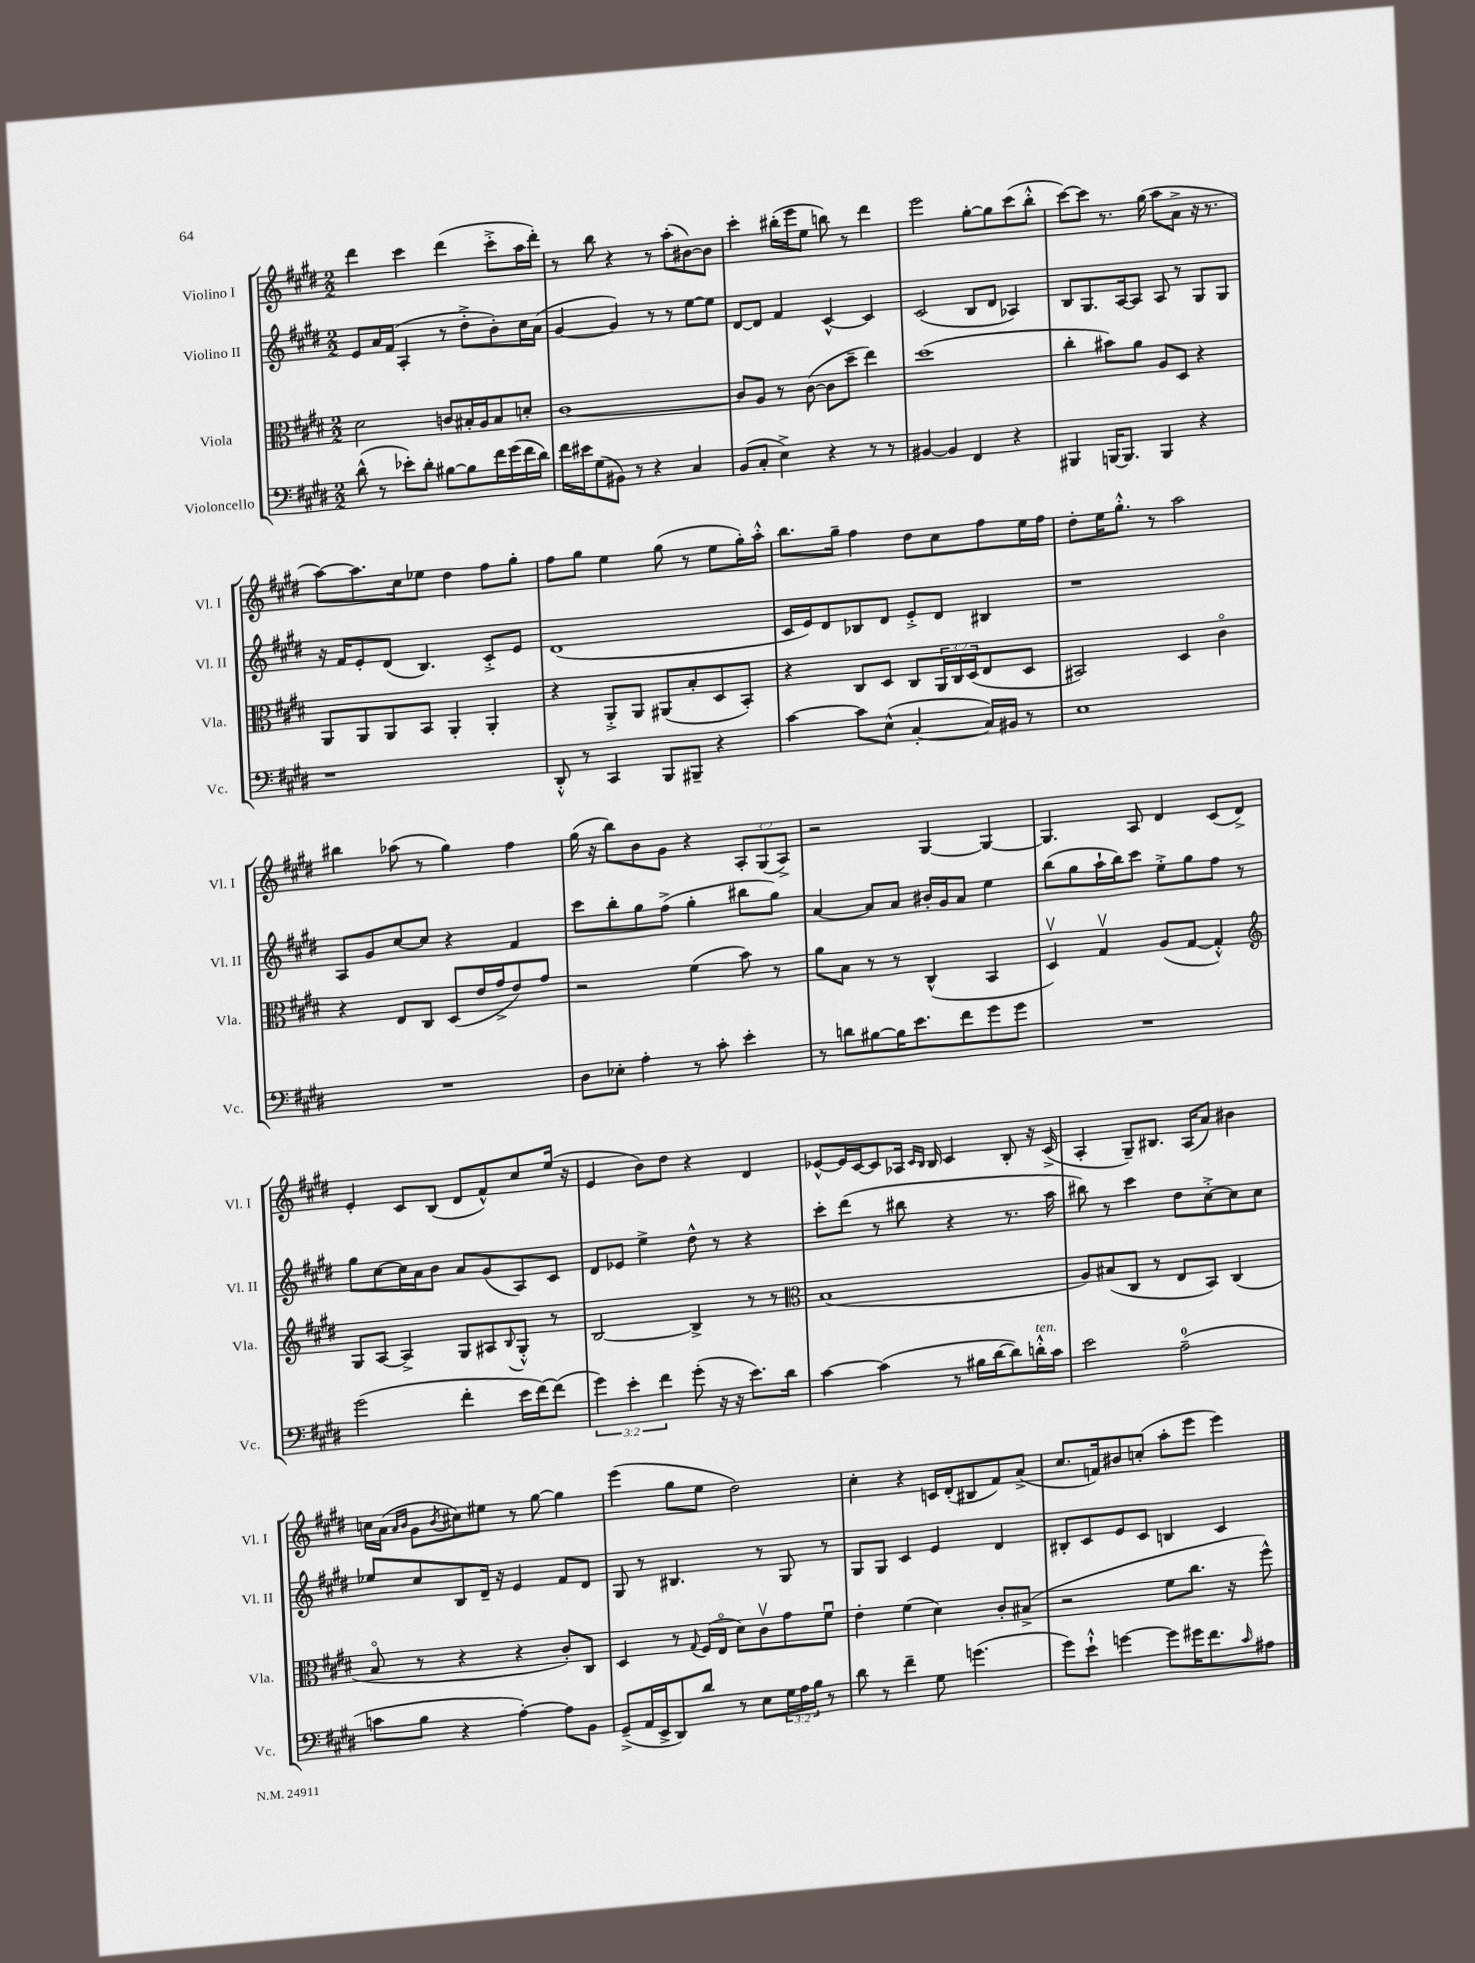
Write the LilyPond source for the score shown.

<<
\new StaffGroup <<
\new Staff = "s0" \with { instrumentName = "Violino I" shortInstrumentName = "Vl. I" } {
    \clef treble \key e \major \numericTimeSignature \time 2/2 \override Staff.TupletNumber.text = #tuplet-number::calc-fraction-text
    dis'''4 cis'''4 dis'''4( cis'''8-.-> a''16 dis'''16-.) |
    r8 b''8 r4 r8 a''8-.( bis'8~) bis'8 |
    cis'''4-. bis''16-.( e'''16 e''8 b''8) r8 dis'''4 |
    e'''2 gis''8~-. gis''8 cis'''8( b''8-.-^ |
    cis'''8~) cis'''8 r8. gis''16( a''8 a'8-> r16 r8. |
    a''8~) a''8. cis''16 ees''8 dis''4 fis''8 gis''8-. |
    fis''8 gis''8 e''4 gis''8( r8 e''8 gis''16-.) a''16-.-^ |
    b''8. gis''16-- fis''4 dis''8 cis''8 fis''8 e''16 fis''16 |
    dis''8-. e''16 gis''8.-.-^ r8 a''2 |
    bis''4 aes''8( r8 gis''4) fis''4 |
    gis''16( r16 b''8) b'8 gis'8 r4 \tuplet 3/2 { a8-. gis8( a8->) } |
    r2 gis4~ gis4~ |
    gis4. a8 dis'4 cis'8( dis'8->) |
    e'4-. cis'8 b8( dis'8 fis'8-^) cis''8 e''16( r16 |
    e'4 b'8) dis''8 r4 dis'4 |
    ees'8~-^ ees'16 cis'16~ cis'8 aes16 \grace { cis'16 b16 } b16 cis'4 b8-. r16 cis'16->( |
    a4-. gis8--) bis8. a16( a'8) bis'4 |
    c''16 a'16( \grace { a'16 b'16 } gis'8 \acciaccatura { b'8 } cis''8) eis''8 r8 gis''8~ gis''4 |
    e'''4( gis''8 e''8 dis''2) |
    cis''4-. r4 c'16 dis'16-.( bis8 fis'8) a'8->( |
    cis''8. f'16) bis'8 c''8-.( a''8-. e'''8 e'''4) \bar "|." |
}
\new Staff = "s1" \with { instrumentName = "Violino II" shortInstrumentName = "Vl. II" } {
    \clef treble \key e \major \numericTimeSignature \time 2/2
    e'8 a'16 fis'16( a4-. r8 dis''8-.-> b'8-.) cis''16 a'16( |
    gis'4~ gis'4) r8 r8 e''8~ e''8 |
    dis'8~ dis'8 fis'4 cis'4~-^ cis'4 |
    cis'2( b8 dis'8 aes4) |
    b8 gis8. a16~ a8 a8 r8 gis8 gis8 |
    r16 fis'16 e'8-. dis'8( b4.) cis'8-.-> e'8 |
    dis'1( |
    cis'16 e'16) dis'8 bes8 dis'8 e'8-.-> dis'8 bis4 |
    r1 |
    a8 gis'8 cis''8~ cis''8 r4 fis'4 |
    cis'''8 b''8-. gis''8 fis''8->( gis''4-. bis''8 gis''8) |
    a'4~ a'8 a'8 bis'16-. gis'16 a'8 e''4 |
    b''8( gis''8 a''16-! b''16) cis'''8 e''8-.-> gis''8 fis''8 r8 |
    gis''8 cis''8~ cis''16 a'16 b'8 a'8 gis'8( a8) cis'8 |
    dis'8 ees'8 e''4-> dis''8-^ r8 r4 |
    cis'''8-. dis'''8( r8 bis''8 r4 r8. a''16 |
    bis''8) r8 cis'''4 dis''8 cis''8~-.-> cis''8 cis''8 |
    ees''8 cis''8 b8 dis'16-- r16 e'4 fis'8 dis'8 |
    gis8 r8 bis4. r8 gis8 r8 |
    gis8 gis8 cis'4 e'4 dis'4 |
    bis8-. cis'8 e'8 cis'8 b4 cis'4 \bar "|." |
}
\new Staff = "s2" \with { instrumentName = "Viola" shortInstrumentName = "Vla." } {
    \clef alto \key e \major \numericTimeSignature \time 2/2 \override Staff.TupletNumber.text = #tuplet-number::calc-fraction-text
    dis'2 c'8 bis16-. a16 bis8 d'8-. |
    cis'1~ |
    cis'8 a8 r8 cis'8~( cis'8 dis''8-- e''4) |
    dis''1( |
    cis''4-. bis'8) a'8 a8 dis8 r4 |
    a,8 a,8 a,8 b,8 a,4-. a,4-. |
    r4 a,8-.-> a,8 ais,8( b8-. dis8 b,8-.) |
    r4 cis8 dis8 cis8 \tuplet 3/2 { a,16 cis16 dis16( } e8 dis8 |
    bis,2) dis4 cis'4\flageolet |
    r4 e8 cis8 dis8( e'16 gis'16-> e'8) gis'8 |
    r2 fis'4( b'8) r8 |
    a'8 b8 r8 r8 cis4-^( b,4 |
    dis4\upbow) gis4\upbow a8( gis8~ gis4-.-^) |
    \clef treble gis8 a8~ a4-> gis8 ais8 \appoggiatura { b8 } gis8-.-^ r8 |
    b2~ b4-> r8 r8 |
    \clef alto b1( |
    a8) bis8( cis8 r8 e8 b,8) cis4( |
    b8\flageolet r8 r4 r4 cis'8-.) cis8 |
    dis4 r8 \appoggiatura { gis8 } fis16( e16\flageolet dis'8) cis'8\upbow gis'8 fis'8\downbow |
    e'4-. fis'4( dis'4) cis'8-. bis8->( |
    r2 fis'8 cis''8. r16 fis''8-^) \bar "|." |
}
\new Staff = "s3" \with { instrumentName = "Violoncello" shortInstrumentName = "Vc." } {
    \clef bass \key e \major \numericTimeSignature \time 2/2 \override Staff.TupletNumber.text = #tuplet-number::calc-fraction-text
    dis'8-^( r8 ees'8-.) dis'8-. bis8~ bis8 fis'16 gis'16( fis'16 dis'16) |
    fis'16 eis'16 gis8( bis,8) r8 r4 cis4 |
    b,8( cis8-. e4->) r4 r8 r8 |
    bis,4~ bis,4 fis,4 r4 |
    bis,,4 b,,16~ b,,8. b,,4 r4 |
    r1 |
    dis,8-.-^ r8 cis,4 b,,8 bis,,8-- r4 |
    cis'4~ cis'8 e8-^( cis4~-. cis16) bis,16 r8 |
    e1 |
    R1 |
    dis8 ees8-. a4-. r8 cis'8-. e'4-. |
    r8 d'8 bis8~ bis16 e'8. fis'8 gis'8 gis'8 |
    R1 |
    gis'2( fis'4-. e'16 fis'16~) fis'8( |
    \tuplet 3/2 { gis'4) e'4-. fis'4 } gis'8-.( r16 r16 e'8.) dis'16 |
    cis'4~ cis'4( r8 bis16 dis'16~ dis'8) d'16-.-^^\markup { \italic "ten." } cis'16 |
    e'2 a2-0--( |
    c'8 b8 r4 a4~-.) a8 b,8 |
    gis,8--->( a,16 e,16-> dis,8) dis'8 r8 e8 \tuplet 3/2 { gis16 a16 b16 } r8 |
    dis'8 r8 fis'4-- gis8 g'4.( |
    gis'8) e'8-!-^ g'4~ g'8 gis'16 fis'8. \grace { cis'16 } ais8 \bar "|." |
}
>>
>>
\layout { \context { \Score \remove "Bar_number_engraver" } }
